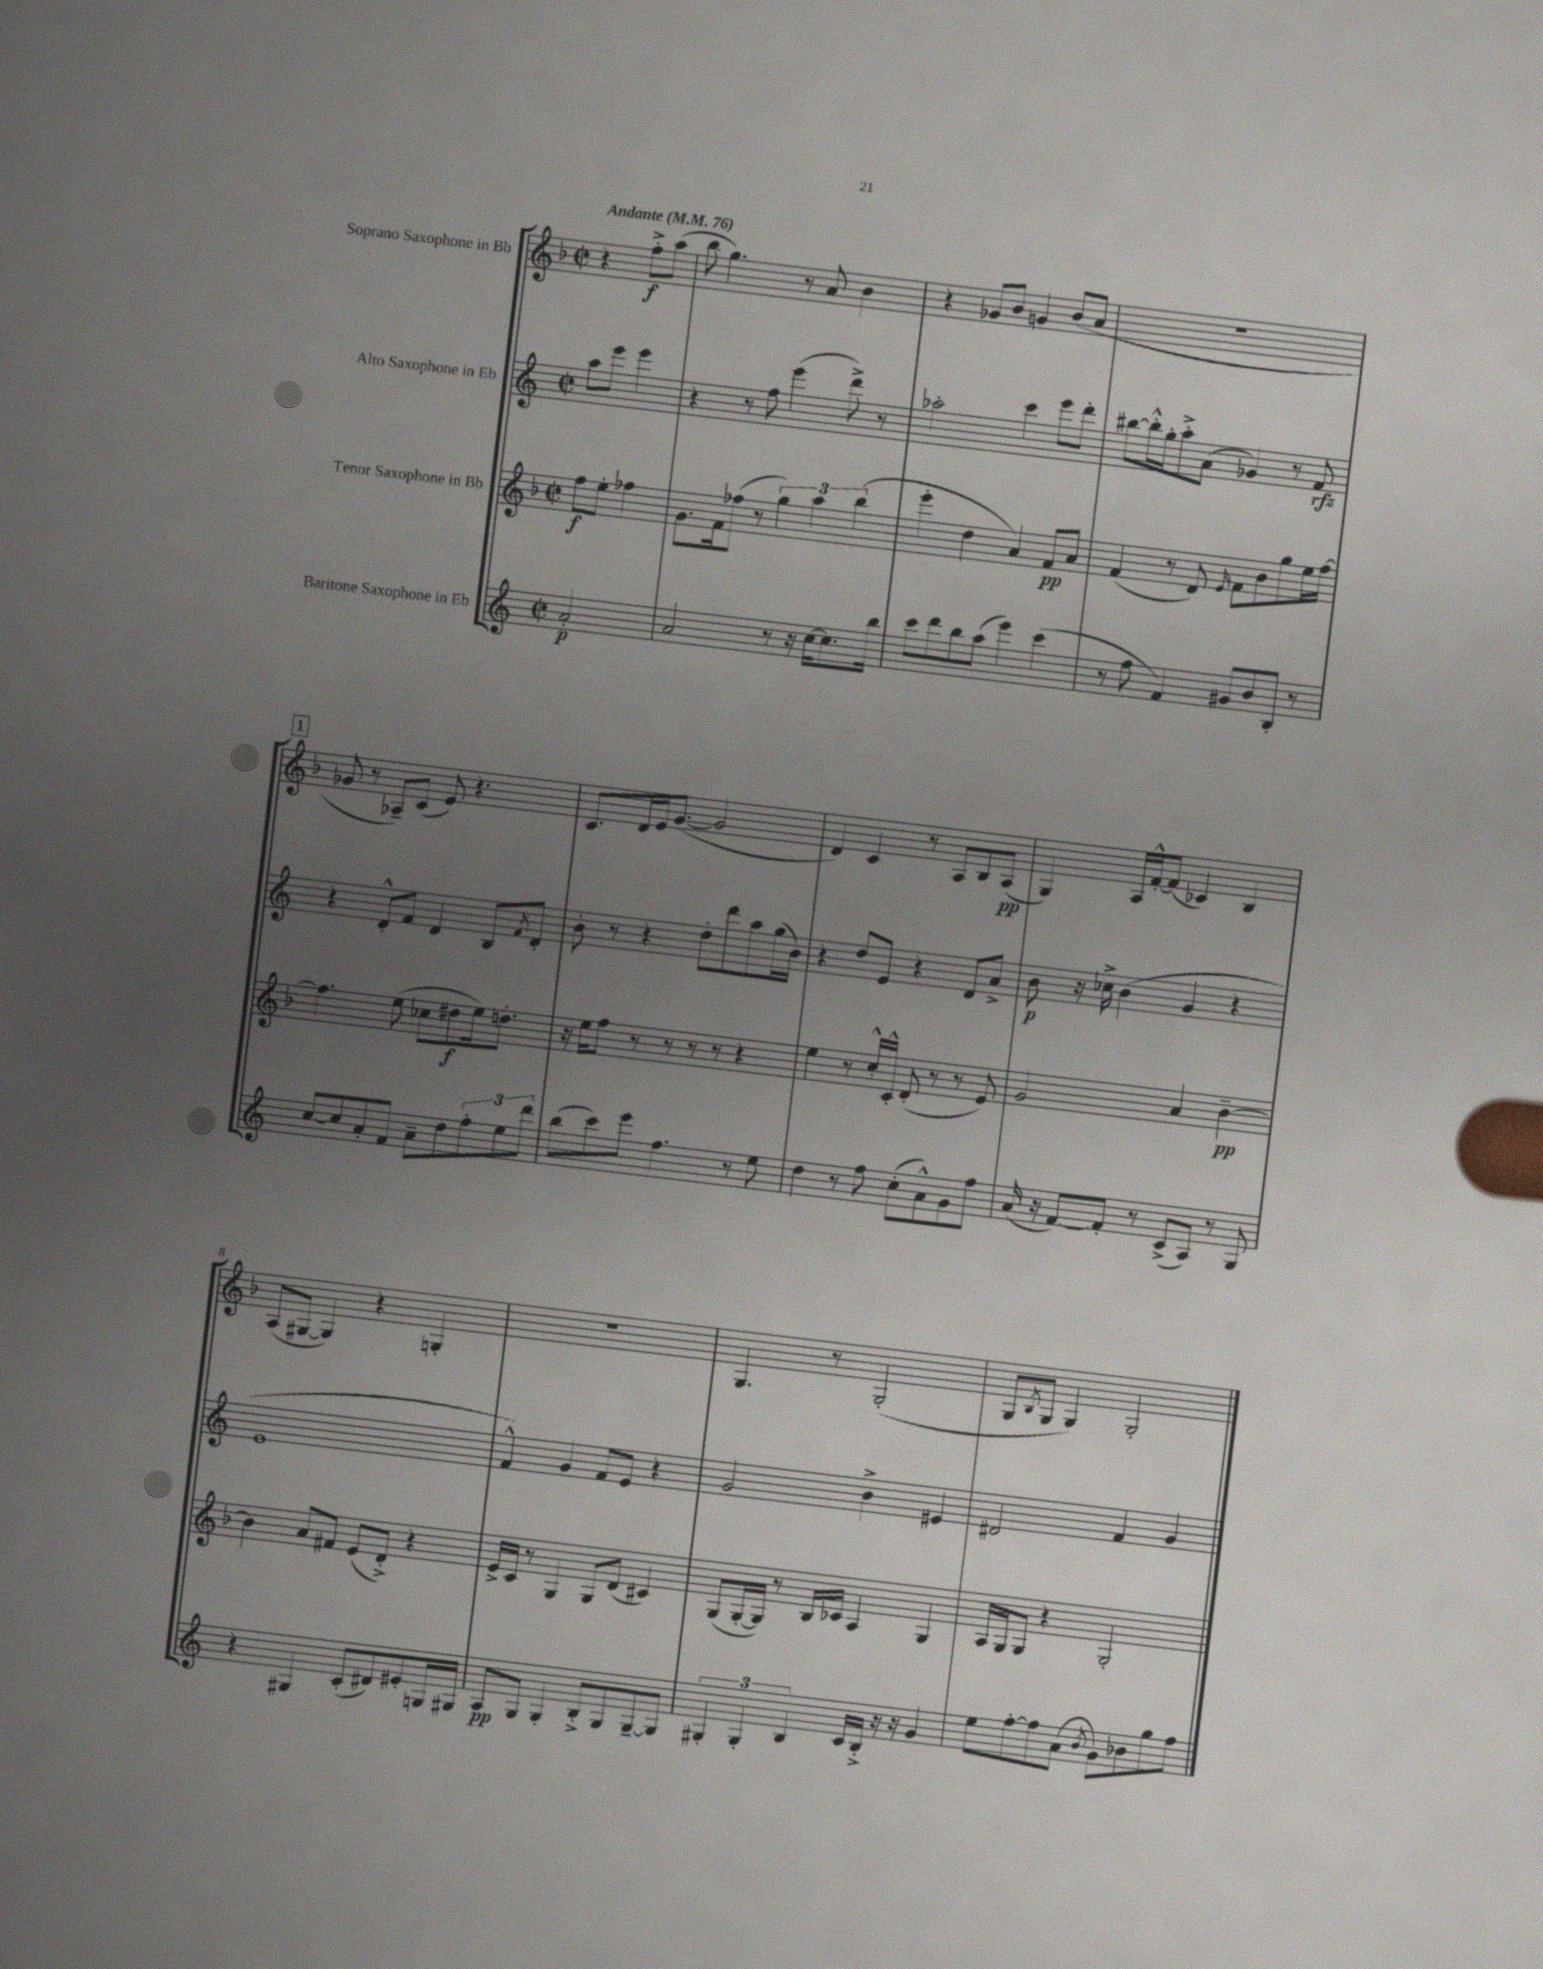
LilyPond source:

<<
\new StaffGroup <<
\new Staff = "s0" \with { instrumentName = "Soprano Saxophone in Bb" } {
    \clef treble \key f \major \defaultTimeSignature \time 2/2 \partial 2 \tempo "Andante" 4 = 76
    r4 f''8-.->\f a''8( |
    bes''8 g''4.) r8 a'8 bes'4 |
    r4 ges'8 bes'8 g'4 bes'8( a'8 |
    R1 |
    \mark \markup { \box "1" } ges'8 r8 aes8--) c'8( e'8) r4. |
    c'8. d'16 e'16 g'8.~( g'2 |
    d'4) c'4 r8 a8 bes8 a8\pp( |
    g4) a16 f'16~-.-^ f'8( ces'4) bes4 |
    a8( gis8~ gis4) r4 g4-. |
    R1 |
    g4. r8 g2-.( |
    g8 \acciaccatura { bes8 } g8 g4) g2-. \bar "|." |
}
\new Staff = "s1" \with { instrumentName = "Alto Saxophone in Eb" } {
    \clef treble \key c \major \defaultTimeSignature \time 2/2 \partial 2
    a''8 e'''8 e'''4 |
    r4 r8 f''8 e'''4( d'''8->) r8 |
    aes''2-. c'''4 e'''8 d'''8-. |
    bis''8~ bis''16-.-^ g''16-. a''8-.-> a'8( ges'4) r8 f'8\rfz |
    \mark \markup { \box "1" } r4 d'8-.-^ f'8 d'4 b8 \acciaccatura { f'8 } d'8-. |
    b'8-. r8 r4 d''8-. d'''8 a''8 g''16( b'16) |
    r4 d''8 e'8 r4 d'8 a'8-> |
    b'8\p r16 ces''16-> b'4( g'4 r4 |
    e'1 |
    f'4-^) g'4 f'8 e'8 r4 |
    g'2 b'4-> eis'4 |
    dis'2 f'4 g'4 \bar "|." |
}
\new Staff = "s2" \with { instrumentName = "Tenor Saxophone in Bb" } {
    \clef treble \key f \major \defaultTimeSignature \time 2/2 \partial 2
    f''8\f e''8-. fes''4 |
    g'8. f'16 fes''8( r8 \tuplet 3/2 { g''4) a''4 bes''4( } |
    e'''4-. d''4 a'4) f'8\pp a'8 |
    f'4( r8 d'8) \grace { e'16 } f'8 bes'8 g''8 e''16 f''16~ |
    \mark \markup { \box "1" } f''4. e''8( ces''8 dis''8\f e''16) d''8.-. |
    r16 e''16 f''8 r8 r8 r8 r8 r4 |
    e''4 r8 c''16-.-^ c'16-.-^ d'8-.( r8 r8 e'8) |
    g'2 a'4 bes'4~--\pp |
    bes'4 a'8 fis'8 e'8( d'8-.->) r4 |
    e'16-> c'16 r8 g4 g8 d'8( cis'4) |
    g8( g16~-. g16) r8 bes16 ces'16 a4 g4 |
    a16 g16 g8 r4 g2-. \bar "|." |
}
\new Staff = "s3" \with { instrumentName = "Baritone Saxophone in Eb" } {
    \clef treble \key c \major \defaultTimeSignature \time 2/2 \partial 2
    a'2-.\p |
    a'2 r8 r16 c''16~ c''8. b''16 |
    c'''8 d'''8 b''8 a''8( e'''4) c'''4( |
    r8 f''8 f'4) gis'8 b'8 b8-. r8 |
    \mark \markup { \box "1" } c''8~ c''8 a'8-. f'8 a'8-- d''8 \tuplet 3/2 { f''8-. e''8 d'''8 } |
    b''8( c'''8) e'''8 f''4. r8 e''8 |
    d''4 r8 f''8 c''8-.( a'8-^) g'8 f''8 |
    a'16( r16 f'8~) f'8-. r8 c'8->( a8) r8 g8 |
    r4 gis4 c'8-.( dis'8) eis'8-. g16 gis16 |
    a8\pp g8 g4-. b8-.-> g8 g8~-- g8 |
    \tuplet 3/2 { gis4-. gis4-. b4 } c'16 b16-.-> r16 r16 g'4 |
    e''8 f''8~-. f''8 a'8( \acciaccatura { b'8 } g'8) bes'8 g''8 f''8 \bar "|." |
}
>>
>>
